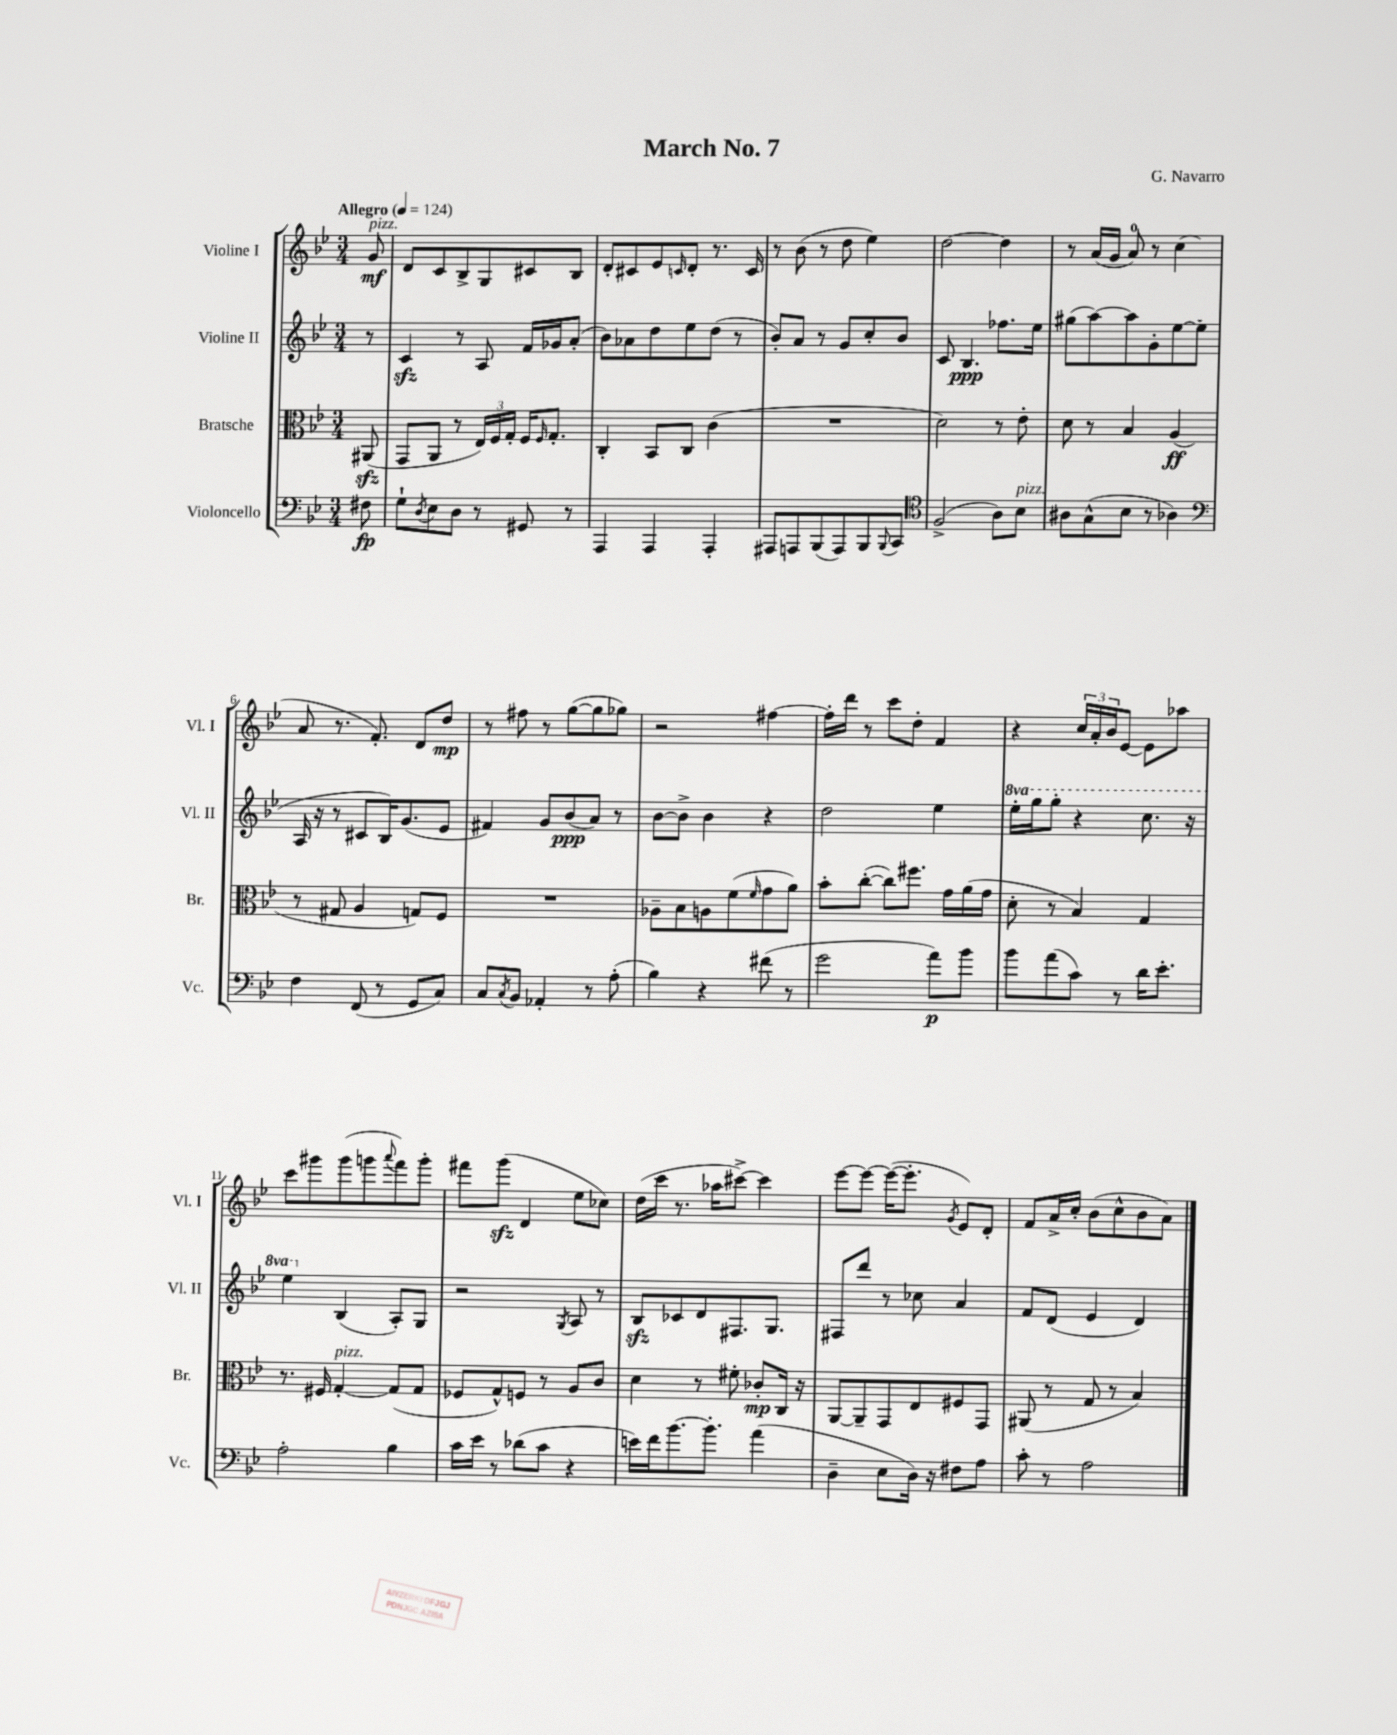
\header { title = "March No. 7" composer = "G. Navarro" }
<<
\new StaffGroup <<
\new Staff = "s0" \with { instrumentName = "Violine I" shortInstrumentName = "Vl. I" } {
    \clef treble \key bes \major \numericTimeSignature \time 3/4 \partial 8 \tempo "Allegro" 4 = 124
    g'8\mf^\markup { \italic "pizz." } |
    d'8 c'8 bes8-> g8 cis'8 bes8 |
    d'8-. cis'8 ees'8 \grace { c'16 } d'8-. r8. c'16 |
    r8 bes'8( r8 d''8 ees''4) |
    d''2~ d''4 |
    r8 a'16( g'16 a'8-0) r8 c''4( |
    a'8 r8. f'8.-.) d'8 d''8\mp |
    r8 fis''8 r8 g''8~( g''8 ges''8) |
    r2 fis''4~ |
    fis''16-. d'''16 r8 c'''8 d''8-. f'4 |
    r4 \tuplet 3/2 { c''16 a'16-. bes'16 } ees'8~ ees'8 aes''8 |
    c'''8 gis'''8 gis'''8( g'''8 \appoggiatura { a'''8 } f'''8) g'''8-. |
    fis'''8 g'''8\sfz( d'4 ees''8 ces''8) |
    d''16( c'''16 r8. aes''16 cis'''8~->) cis'''4 |
    ees'''8~ ees'''8~ ees'''16~( ees'''8.-. \acciaccatura { g'8 } ees'8) d'8-. |
    f'8 a'16-> c''16-. bes'8( c''8-^ bes'8 a'8) \bar "|." |
}
\new Staff = "s1" \with { instrumentName = "Violine II" shortInstrumentName = "Vl. II" } {
    \clef treble \key bes \major \numericTimeSignature \time 3/4 \set Staff.ottavationMarkups = #ottavation-simple-ordinals \partial 8
    r8 |
    c'4\sfz r8 a8 f'16 ges'16 a'8-.( |
    bes'8) aes'8 d''8 ees''8 d''8( r8 |
    bes'8-.) a'8 r8 g'8 c''8-. bes'8 |
    c'8 bes4.\ppp fes''8. ees''16 |
    gis''8( a''8~) a''8 g'8-. ees''8~ ees''8( |
    a16 r16 r8 cis'8 bes16) g'8.( ees'8 |
    fis'4) g'8 bes'8\ppp( a'8) r8 |
    bes'8~ bes'8-> bes'4 r4 |
    d''2 ees''4 |
    \ottava #1 ees'''16-. g'''16 g'''8-. r4 c'''8. r16 |
    ees'''4 \ottava #0 bes4( a8-.) g8 |
    r2 \acciaccatura { g8 } a8 r8 |
    bes8\sfz ces'8 d'8 fis8. g8. |
    fis8 d'''8 r8 ces''8 a'4 |
    f'8 d'8( ees'4 d'4) \bar "|." |
}
\new Staff = "s2" \with { instrumentName = "Bratsche" shortInstrumentName = "Br." } {
    \clef alto \key bes \major \numericTimeSignature \time 3/4 \partial 8
    ais,8\sfz( |
    g,8 a,8 r8 \tuplet 3/2 { ees16) f16 g16-. } f16 \grace { f16 } g8.-. |
    c4-. bes,8 c8 c'4( |
    R2. |
    d'2) r8 ees'8-. |
    d'8 r8 bes4 a4\ff( |
    r8 gis8 a4 g8) f8 |
    R2. |
    aes8-- bes8 a8 f'8( \grace { f'16 } g'8 a'8) |
    bes'8-. c''8~-.( c''8) fis''8. g'16 a'16( g'16 |
    d'8-. r8 bes4) g4 |
    r8. fis16 g4~-.^\markup { \italic "pizz." } g8( g8 |
    fes8 g8-^) f8 r8 a8 c'8 |
    d'4 r8 fis'8-. ces'8-.\mp c16 r16 |
    a,8~ a,8-- g,8 ees8 fis8 g,8 |
    ais,8( r8 g8 r8 bes4) \bar "|." |
}
\new Staff = "s3" \with { instrumentName = "Violoncello" shortInstrumentName = "Vc." } {
    \clef bass \key bes \major \numericTimeSignature \time 3/4 \partial 8
    fis8\fp |
    g8-! \acciaccatura { d8 } ees8 d8 r8 gis,8 r8 |
    a,,4 a,,4 a,,4-. |
    ais,,8 a,,8 bes,,8( a,,8) bes,,8 \appoggiatura { bes,,8 } c,8 |
    \clef tenor f2->( a8) bes8^\markup { \italic "pizz." } |
    ais8 g8-^( bes8 r8 aes4) |
    \clef bass f4 f,8( r8 g,8 c8) |
    c8 \acciaccatura { c8 } bes,8 aes,4-. r8 a8-.( |
    bes4) r4 fis'8( r8 |
    g'2 a'8\p) bes'8 |
    bes'8 a'8( c'8) r8 d'16 ees'8.-. |
    a2-. bes4 |
    c'16 ees'16 r8 des'8( c'8 r4 |
    e'16) f'16 bes'8.~ bes'8.-. a'4( |
    d4-- ees8 d16) r16 fis8 a8 |
    c'8-. r8 a2 \bar "|." |
}
>>
>>
